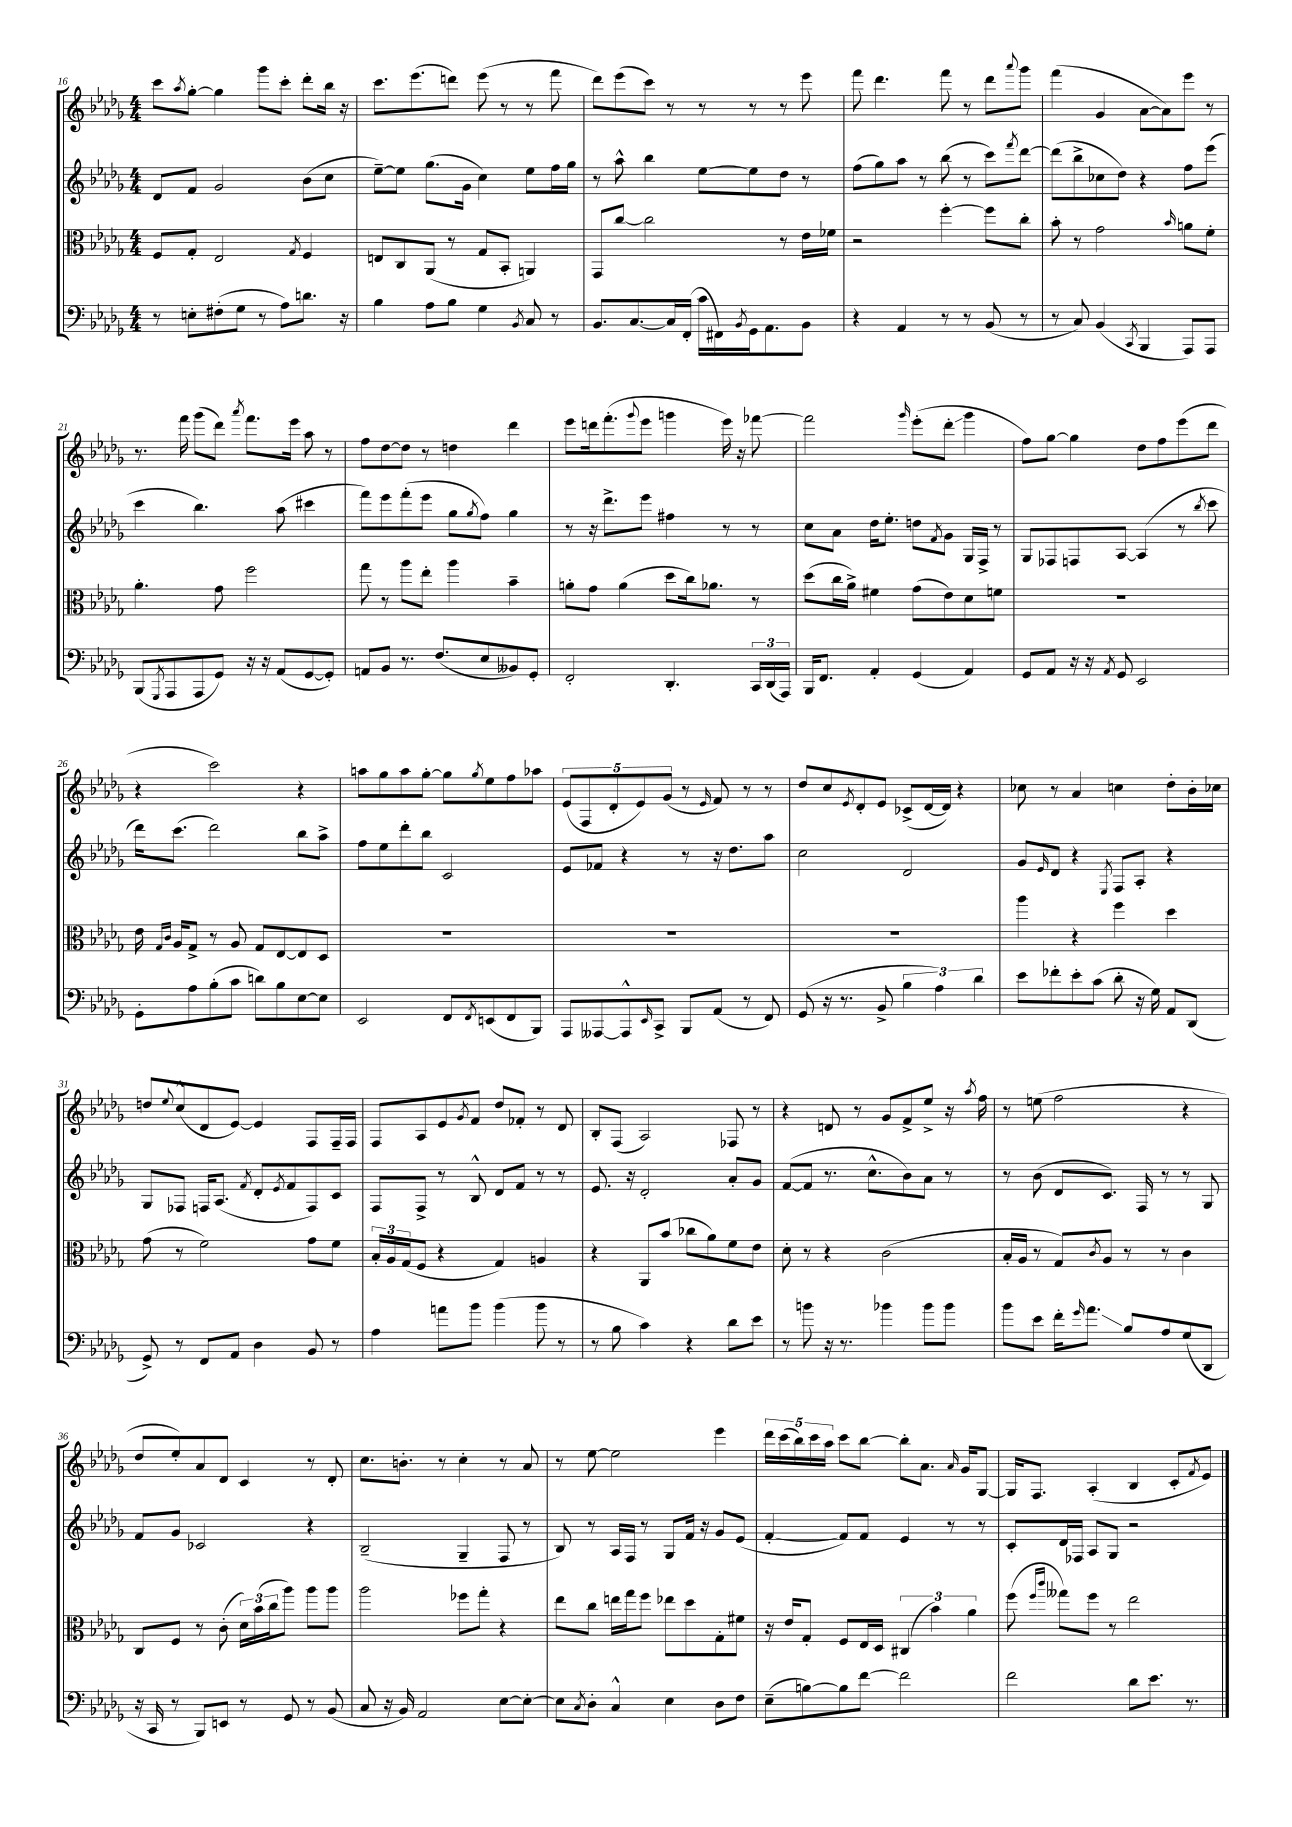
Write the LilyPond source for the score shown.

<<
\new StaffGroup <<
\new Staff = "s0" {
    \clef treble \key des \major \numericTimeSignature \time 4/4
    c'''8 \acciaccatura { aes''8 } ges''8~-. ges''4 ges'''8 c'''8-. des'''8-. bes''16 r16 |
    c'''8. ees'''8.( d'''8) ees'''8( r8 r8 f'''8 |
    des'''8) ees'''8( c'''8) r8 r8 r8 r8 ees'''8 |
    f'''8 des'''4. f'''8 r8 des'''8 \appoggiatura { aes'''8 } ges'''8 |
    f'''4( ges'4 aes'8~ aes'8) ees'''8 r8 |
    r8. f'''16 ges'''8( des'''8) \acciaccatura { aes'''8 } f'''8. ees'''16 aes''8 r8 |
    f''8 des''8~ des''8 r8 d''4 des'''4 |
    ees'''8 d'''16 f'''8.-.( \appoggiatura { ges'''8 } ees'''8 g'''4 ees'''16) r16 fes'''8~ |
    fes'''2 \grace { ges'''16 } ees'''8-.( des'''8-.\glissando ges'''4 |
    f''8) ges''8~ ges''4 des''8 f''8 ees'''8( des'''8 |
    r4 c'''2) r4 |
    a''8 ges''8 a''8 ges''8~-. ges''8 \acciaccatura { ges''8 } ees''8 f''8 aes''8 |
    \tuplet 5/4 { ees'8( f8 des'8-. ees'8) ges'8( } r8 \grace { ees'16 } f'8) r8 r8 |
    des''8 c''8 \acciaccatura { ees'8 } des'8-. ees'8 ces'8->( des'16~ des'16) r4 |
    ces''8 r8 aes'4 c''4 des''8-. bes'16-. ces''16 |
    d''8 \appoggiatura { ees''8 } c''8-^( des'8 ees'8~) ees'4 f8 f16-- f16 |
    f8 aes8 ees'8 \acciaccatura { ges'8 } f'8 des''8 fes'8-. r8 des'8 |
    bes8-. f8( aes2) fes8 r8 |
    r4 d'8 r8 ges'8 f'8-> ees''8-> r16 \acciaccatura { aes''8 } f''16 |
    r8 e''8( f''2 r4 |
    des''8 ees''8-.) aes'8 des'8 c'4 r8 des'8-. |
    c''8. b'8.-. r8 c''4-. r8 aes'8 |
    r8 ees''8~ ees''2 ees'''4 |
    \tuplet 5/4 { des'''16 c'''16( bes''16) c'''16 aes''16 } c'''8 bes''8~ bes''8-. aes'8. \grace { aes'16 } ges'16 ges8~ |
    ges16 f8. aes4-.( bes4 c'8-. \acciaccatura { f'8 } ees'8) \bar "|." |
}
\new Staff = "s1" {
    \clef treble \key des \major \numericTimeSignature \time 4/4
    des'8 f'8 ges'2 bes'8( c''8 |
    ees''8~--) ees''8 ges''8.( ges'16 c''4) ees''8 f''16 ges''16 |
    r8 aes''8-^ bes''4 ees''8~ ees''8 des''8 r8 |
    f''8( ges''8) aes''8 r8 bes''8( r8 c'''8) \acciaccatura { f'''8 } des'''8~ |
    des'''8( bes''8-> ces''8 des''8) r4 f''8 ees'''8( |
    c'''4 bes''4.) aes''8( cis'''4 |
    f'''8) ees'''8 f'''8-.( ees'''8 ges''8 \acciaccatura { ges''8 } f''8) ges''4 |
    r8 r16 des'''8.-> ees'''8 fis''4 r8 r8 |
    c''8 aes'8 des''16 ees''8.-. d''8 \acciaccatura { f'8 } ges'8 ges16 f16-> r8 |
    ges8 fes8 f8 aes8~ aes4( r8 \acciaccatura { bes''8 } c'''8 |
    des'''16) c'''8.( des'''2) bes''8 aes''8-> |
    f''8 ees''8 des'''8-. bes''8 c'2 |
    ees'8 fes'8 r4 r8 r16 des''8. aes''8 |
    c''2 des'2 |
    ges'8 \grace { ees'16 } des'8 r4 \acciaccatura { ees8 } f8 aes8-. r4 |
    ges8 fes8 f16 aes8.( \acciaccatura { f'8 } des'8-. \acciaccatura { ees'8 } f'8 f8) c'8 |
    f8 f8-> r8 bes8-^ des'8 f'8 r8 r8 |
    ees'8. r16 des'2-. aes'8-. ges'8 |
    f'8~( f'8 r8. c''8.-^ bes'8) aes'8 r8 |
    r8 bes'8( des'8 c'8.) f16 r8 r8 ges8 |
    f'8 ges'8 ces'2 r4 |
    bes2--( ges4-- f8 r8 |
    bes8) r8 aes16 f16 r8 ges8 f'16 r16 ges'8 ees'8( |
    f'4~-. f'8) f'8 ees'4 r8 r8 |
    c'8-. des'16 fes16 aes8 ges8 r2 \bar "|." |
}
\new Staff = "s2" {
    \clef alto \key des \major \numericTimeSignature \time 4/4
    f8 ges8-. ees2 \acciaccatura { ges8 } f4 |
    e8 c8 aes,8( r8 ges8 bes,8-. a,4) |
    ges,8 c''8~ c''2 r8 ees'16 fes'16 |
    r2 f''4~-. f''8 c''8-. |
    bes'8-. r8 ges'2 \grace { bes'16 } a'8 f'8-. |
    aes'4.-. ges'8 f''2 |
    ges''8 r8 aes''8 ees''8-. aes''4 bes'4-- |
    a'8-. ges'8 a'4( des''8 c''16) aes'8. r8 |
    des''8( c''16 aes'16->) fis'4 ges'8( ees'8) des'8 f'8 |
    R1 |
    ees'16 \grace { ges16 c'16 } aes16 ges8-> r8 aes8 ges8 ees8~ ees8 des8 |
    R1 |
    R1 |
    R1 |
    aes''4 r4 f''4 des''4 |
    ges'8( r8 f'2) ges'8 f'8 |
    \tuplet 3/2 { bes16-. aes16 ges16( } f8 r4 ges4) a4 |
    r4 aes,8 bes'8( ces''8 aes'8) f'8 ees'8 |
    des'8-. r8 r4 c'2( |
    bes16-. aes16 r8 ges8) \acciaccatura { c'8 } aes8 r8 r8 c'4 |
    c8 f8 r8 c'8-.( \tuplet 3/2 { des'16) bes'16( c''16 } aes''8) aes''8 aes''8 |
    aes''2 fes''8 ges''8-. r4 |
    ees''8 c''8 e''16 ges''16 f''8 ees''8 des''8 ges8-. fis'8 |
    r16 ees'16 ges8-. f8 ees16 des16 \tuplet 3/2 { cis4( bes'4) aes'4 } |
    f''8( \grace { f''16 c'''16 } geses''8) f''8 r8 ees''2 \bar "|." |
}
\new Staff = "s3" {
    \clef bass \key des \major \numericTimeSignature \time 4/4
    r8 e8-. fis8-.( ges8 r8 aes8) d'8. r16 |
    bes4 aes8 bes8 ges4 \acciaccatura { bes,8 } c8 r8 |
    bes,8. c8.~ c16 f,16-.( c'16 fis,16) \acciaccatura { bes,8 } ges,16 aes,8. bes,8 |
    r4 aes,4 r8 r8 bes,8( r8 |
    r8 c8) bes,4( \acciaccatura { c,8 } bes,,4 aes,,8) aes,,8 |
    bes,,8( \acciaccatura { ges,,8 } aes,,8 aes,,8 ges,8) r16 r16 aes,8( ges,8~ ges,8-.) |
    a,8 bes,8 r8. f8.( ees8 beses,8) ges,8-. |
    f,2-. des,4.-. \tuplet 3/2 { c,16 des,16( aes,,16) } |
    bes,,16 f,8. aes,4-. ges,4( aes,4) |
    ges,8 aes,8 r16 r16 \acciaccatura { aes,8 } ges,8 ees,2 |
    ges,8-. aes8 bes8-.( c'8 d'8) bes8 ees8~ ees8 |
    ees,2 f,8 \acciaccatura { f,8 } e,8( f,8 bes,,8) |
    aes,,8 aeses,,8~ aeses,,8-^ \grace { ees,16 } c,8-> bes,,8 aes,8( r8 f,8) |
    ges,8( r16 r8. bes,8-> \tuplet 3/2 { bes4 aes4) des'4 } |
    ees'8 fes'8-. ees'8-. c'8( des'8-. r16 ges16) aes,8 des,8( |
    ges,8->) r8 f,8 aes,8 des4 bes,8 r8 |
    aes4 a'8 bes'8 bes'4( bes'8 r8 |
    r8 bes8 c'4) r4 des'8 ees'8 |
    r8 b'8 r16 r8. bes'4 bes'8 bes'8 |
    bes'8 ees'8 f'16-. \grace { ges'16 } aes'8.\glissando bes8 aes8 ges8( des,8 |
    r16 c,16 r8 bes,,8) e,8 r8 ges,8 r8 bes,8( |
    c8 r16 bes,16) aes,2 ees8~ ees8~-. |
    ees8 \acciaccatura { c8 } des8-. c4-^ ees4 des8 f8 |
    ees8--( b8~) b8 f'8~ f'2 |
    f'2 des'8 ees'8. r8. \bar "|." |
}
>>
>>
\layout { \context { \Score currentBarNumber = #16 } }
